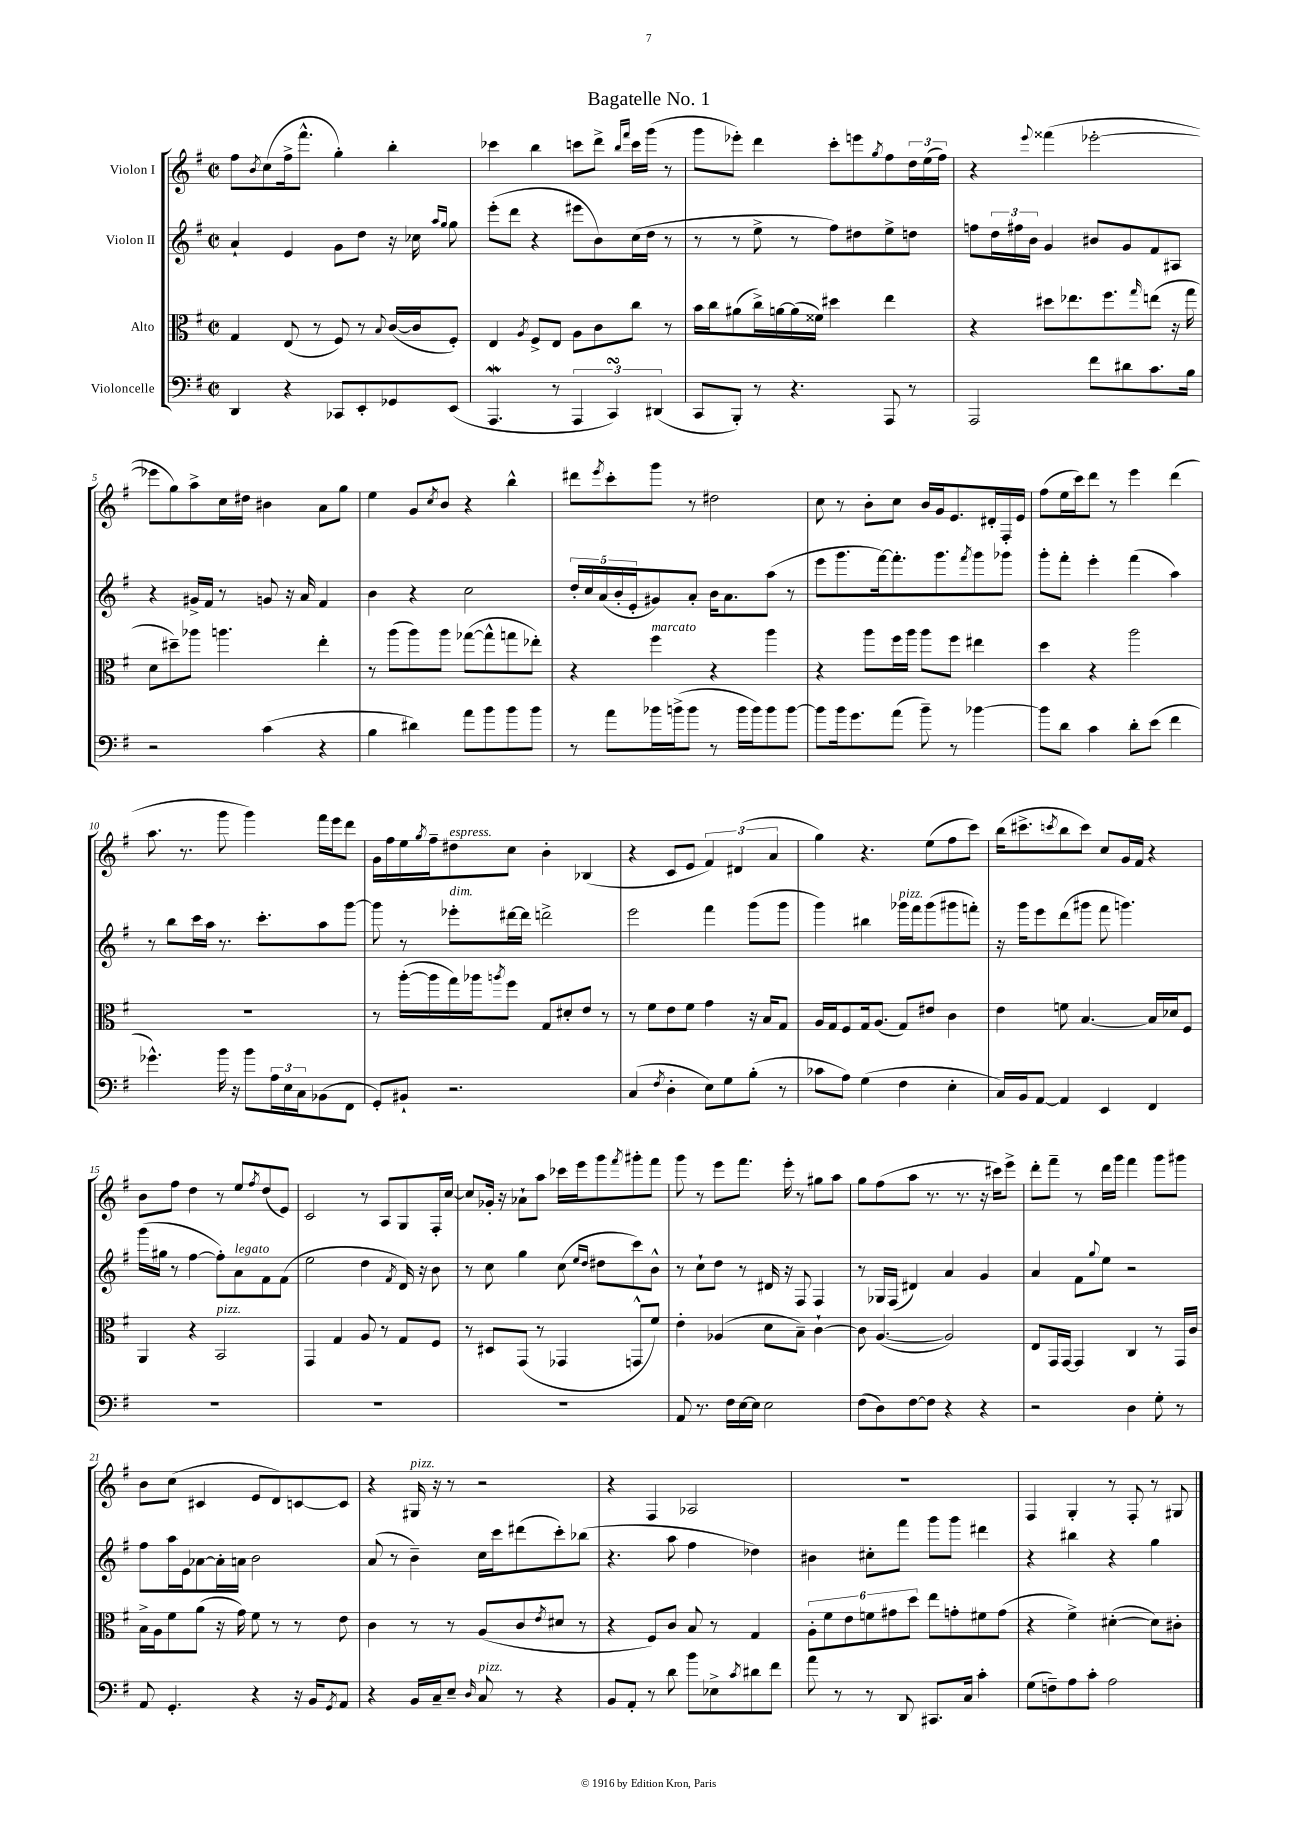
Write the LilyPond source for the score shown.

\header { title = "Bagatelle No. 1" }
<<
\new StaffGroup <<
\new Staff = "s0" \with { instrumentName = "Violon I" } {
    \clef treble \key g \major \defaultTimeSignature \time 2/2
    fis''8 \acciaccatura { b'8 } c''8( fis''16-> fis'''8.-^ g''4-.) b''4-. |
    ces'''4 b''4 c'''8 d'''8-> \grace { b''16 fis'''16 } c'''16 g'''16( r8 |
    g'''8 ees'''8-.) d'''4 c'''8-. e'''8 \acciaccatura { g''8 } fis''8 \tuplet 3/2 { d''16 e''16( fis''16) } |
    r4 \appoggiatura { e'''8 } fisis'''4( ees'''2~-. |
    ees'''8 g''8) a''8-> c''16 dis''16 bis'4 a'8 g''8 |
    e''4 g'8 \acciaccatura { c''8 } b'8 r4 b''4-^ |
    dis'''8 \acciaccatura { e'''8 } c'''8-. g'''8 r8 dis''2 |
    c''8 r8 b'8-. c''8 b'16 g'16 e'8. dis'16-. fis16-. e'16 |
    fis''8( e''16 c'''16) d'''8 r8 e'''4 d'''4( |
    a''8. r8. g'''8 g'''4) fis'''16 e'''16 d'''8 |
    g'16 fis''16 e''16 \acciaccatura { g''8 } fis''16-- dis''8^\markup { \italic "espress." } c''8 b'4-. bes4( |
    r4 c'8 e'8 \tuplet 3/2 { fis'4) dis'4( a'4 } |
    g''4) r4. e''8( fis''8 c'''8) |
    b''16( cis'''8.-> \acciaccatura { c'''8 } b''8 c'''8) c''8 g'16 fis'16 r4 |
    b'8 fis''8 d''4 r8 e''8 \acciaccatura { fis''8 } d''8( e'8) |
    c'2 r8 a8 g8 fis16-. c''16~ |
    c''8 ges'16-. r16 aes'8-! a''8 ces'''16 e'''16 g'''8 \acciaccatura { fis'''8 } gis'''8-. fis'''8 |
    g'''8 r8 e'''8 fis'''8. e'''16-. r8 gis''8 a''8 |
    g''8 fis''8( a''8 r8. r8. r16 cis'''16) e'''8-> |
    d'''8-. fis'''8-- r8 d'''16 g'''16 fis'''4 g'''8 gis'''8 |
    b'8 c''8( cis'4 e'8 d'8) c'8~ c'8 |
    r4 gis16^\markup { \italic "pizz." } r16 r8 r2 |
    r4 fis4 aes2 |
    R1 |
    fis4 g4-. r8 fis8-. r8 gis8 \bar "|." |
}
\new Staff = "s1" \with { instrumentName = "Violon II" } {
    \clef treble \key g \major \defaultTimeSignature \time 2/2
    a'4-! e'4 g'8 d''8 r16 ces''16 \grace { a''16 g''16 } g''8 |
    e'''8-.( d'''8 r4 eis'''8 b'8) c''16( d''16 r8 |
    r8 r8 e''8-> r8 fis''8) dis''8 e''8-> d''8 |
    f''8 \tuplet 3/2 { d''16 fis''16 b'16 } g'4 bis'8 g'8 fis'8 ais8 |
    r4 gis'16-> fis'16 r8 g'8 r16 a'16 fis'4 |
    b'4 r4 c''2 |
    \tuplet 5/4 { d''16-. c''16 a'16( b'16-. e'16-. } gis'8) a'8-. b'16 a'8. a''8( r8 |
    e'''8 g'''8. fis'''16~) fis'''8.-. g'''8. \acciaccatura { fis'''8 } g'''8 ges'''8 |
    g'''8-. fis'''8-. e'''4-. fis'''4( a''4) |
    r8 b''8 c'''16 a''16 r8. c'''8.-. a''8 g'''8~ |
    g'''8 r8 ees'''8-.^\markup { \italic "dim." } dis'''16~ dis'''16 d'''2-> |
    e'''2 fis'''4 g'''8( g'''8 |
    g'''4) bis''4 ges'''16^\markup { \italic "pizz." } fis'''16 ges'''8( gis'''8 f'''8-.) |
    r16 g'''16 e'''8 d'''8( gis'''8 fis'''8 g'''4.) |
    g'''16( gis''16 r8 fis''4~ fis''8-.) a'8^\markup { \italic "legato" } fis'8 fis'8( |
    e''2 d''4 \acciaccatura { fis'8 } d'16) r16 b'8 |
    r8 c''8 g''4 c''8( \grace { e''16 d''16 } dis''8 c'''8) b'8-^ |
    r8 c''8-! d''8 r8 dis'16 r16 fis8 fis4 |
    r8 ges16 fis16( dis'4) a'4 g'4 |
    a'4 fis'8 \appoggiatura { g''8 } e''8 r2 |
    fis''8 a''16 e'16 aes'8~ aes'16-. a'16 b'2 |
    a'8( r8 b'4--) c''16 c'''16 dis'''8( c'''8-.) bes''8( |
    r4. a''8 fis''4 des''4) |
    bis'4 cis''8-. fis'''8 g'''8 g'''8 dis'''4 |
    r4 bis''4 r4 g''4 \bar "|." |
}
\new Staff = "s2" \with { instrumentName = "Alto" } {
    \clef alto \key g \major \defaultTimeSignature \time 2/2
    g4 e8( r8 fis8) r8 \appoggiatura { b8 } c'16~( c'16 fis8-.) |
    e4 \acciaccatura { a8 } fis8-> e8 a8 c'8 c''8 r8 |
    b'16 c''16 ais'8( c''16->) a'16~ a'16( fisis'16) dis''4 e''4 |
    r4 dis''8 ees''8. fis''8. \grace { g''16 } e''8( r16 g''16 |
    d'8 dis''8--) aes''8 a''4. e''4-. |
    r8 a''8( a''8) a''8 ges''8~( ges''8-^ g''8 ees''8-.) |
    r4 fis''4^\markup { \italic "marcato" } r4 a''4 |
    r4 a''8 fis''16 a''16 a''8 fis''8 eis''4 |
    d''4 r4 a''2 |
    R1 |
    r8 a''16~-.( a''16 g''16) aes''16 \acciaccatura { a''8 } fis''8 g8 dis'8-. e'8 r8 |
    r8 fis'8 e'8 fis'8 g'4 r16 b16 g8 |
    a16 g16 fis8 g16 a8.( g8) eis'8 c'4 |
    e'4 f'8 b4.~ b16 des'16 fis8 |
    a,4 r4 b,2^\markup { \italic "pizz." } |
    g,4 g4 a8 r8 g8 fis8 |
    r8 dis8 g,8( r8 ges,4 g,8-^ fis'8) |
    e'4-. aes4( d'8 b8--) c'4~-! |
    c'8 a4.~( a2) |
    e8 g,16 g,16~ g,4 c4 r8 g,16 c'16 |
    b16-> a16 fis'8 a'8( r16 g'16) fis'8 r8 r8 e'8 |
    c'4 r8 r8 a8( c'8 \acciaccatura { e'8 } dis'8 r8 |
    r4 fis8) c'8 b8 r8 g4 |
    \tuplet 6/4 { a8-. fis'8 e'8 f'8 gis'8 d''8 } e''8 g'8-. fis'8 g'8( |
    r4 fis'4->) dis'4~-.( dis'8) cis'8-. \bar "|." |
}
\new Staff = "s3" \with { instrumentName = "Violoncelle" } {
    \clef bass \key g \major \defaultTimeSignature \time 2/2
    d,4 r4 ces,8 e,8-. ges,8 e,8( |
    a,,4.\mordent r8 \tuplet 3/2 { a,,4 c,4\turn) dis,4( } |
    c,8 b,,8-.) r8 r4. a,,8 r8 |
    a,,2 fis'8 dis'8 c'8. b16 |
    r2 c'4( r4 |
    b4 dis'4) a'8 b'8 b'8 b'8 |
    r8 a'8 bes'16 b'16->( b'8 r8 b'16 b'16) b'8 b'8~ |
    b'8 b'16 g'8. a'8( b'8--) r8 bes'4~ |
    bes'8 d'8 c'4 d'8-. e'8( fis'4 |
    ges'4.-^) b'16 r16 b'8 \tuplet 3/2 { a16 e16 c16 } bes,8( fis,8 |
    g,8-.) bis,8-! r2. |
    c4( \acciaccatura { fis8 } d4-. e8) g8 b8-.( r8 |
    ces'8 a8) g4( fis4 e4-. |
    c16) b,16 a,8~ a,4 e,4 fis,4 |
    R1 |
    R1 |
    R1 |
    a,8 r8. fis16 e16~ e16 e2 |
    fis8( d8) fis8~ fis8 r4 r4 |
    r2 d4 g8-. r8 |
    a,8 g,4.-. r4 r16 b,16 \acciaccatura { g,8 } a,8 |
    r4 b,16 c16-- e8-- \grace { d16 } c8^\markup { \italic "pizz." } r8 r4 |
    b,8 a,8-. r8 d'8 b'8 ees8-> \acciaccatura { c'8 } dis'8 fis'8 |
    a'8 r8 r8 d,8 cis,8. c16 c'4-. |
    g8( f8--) a8 c'8-. a2 \bar "|." |
}
>>
>>
